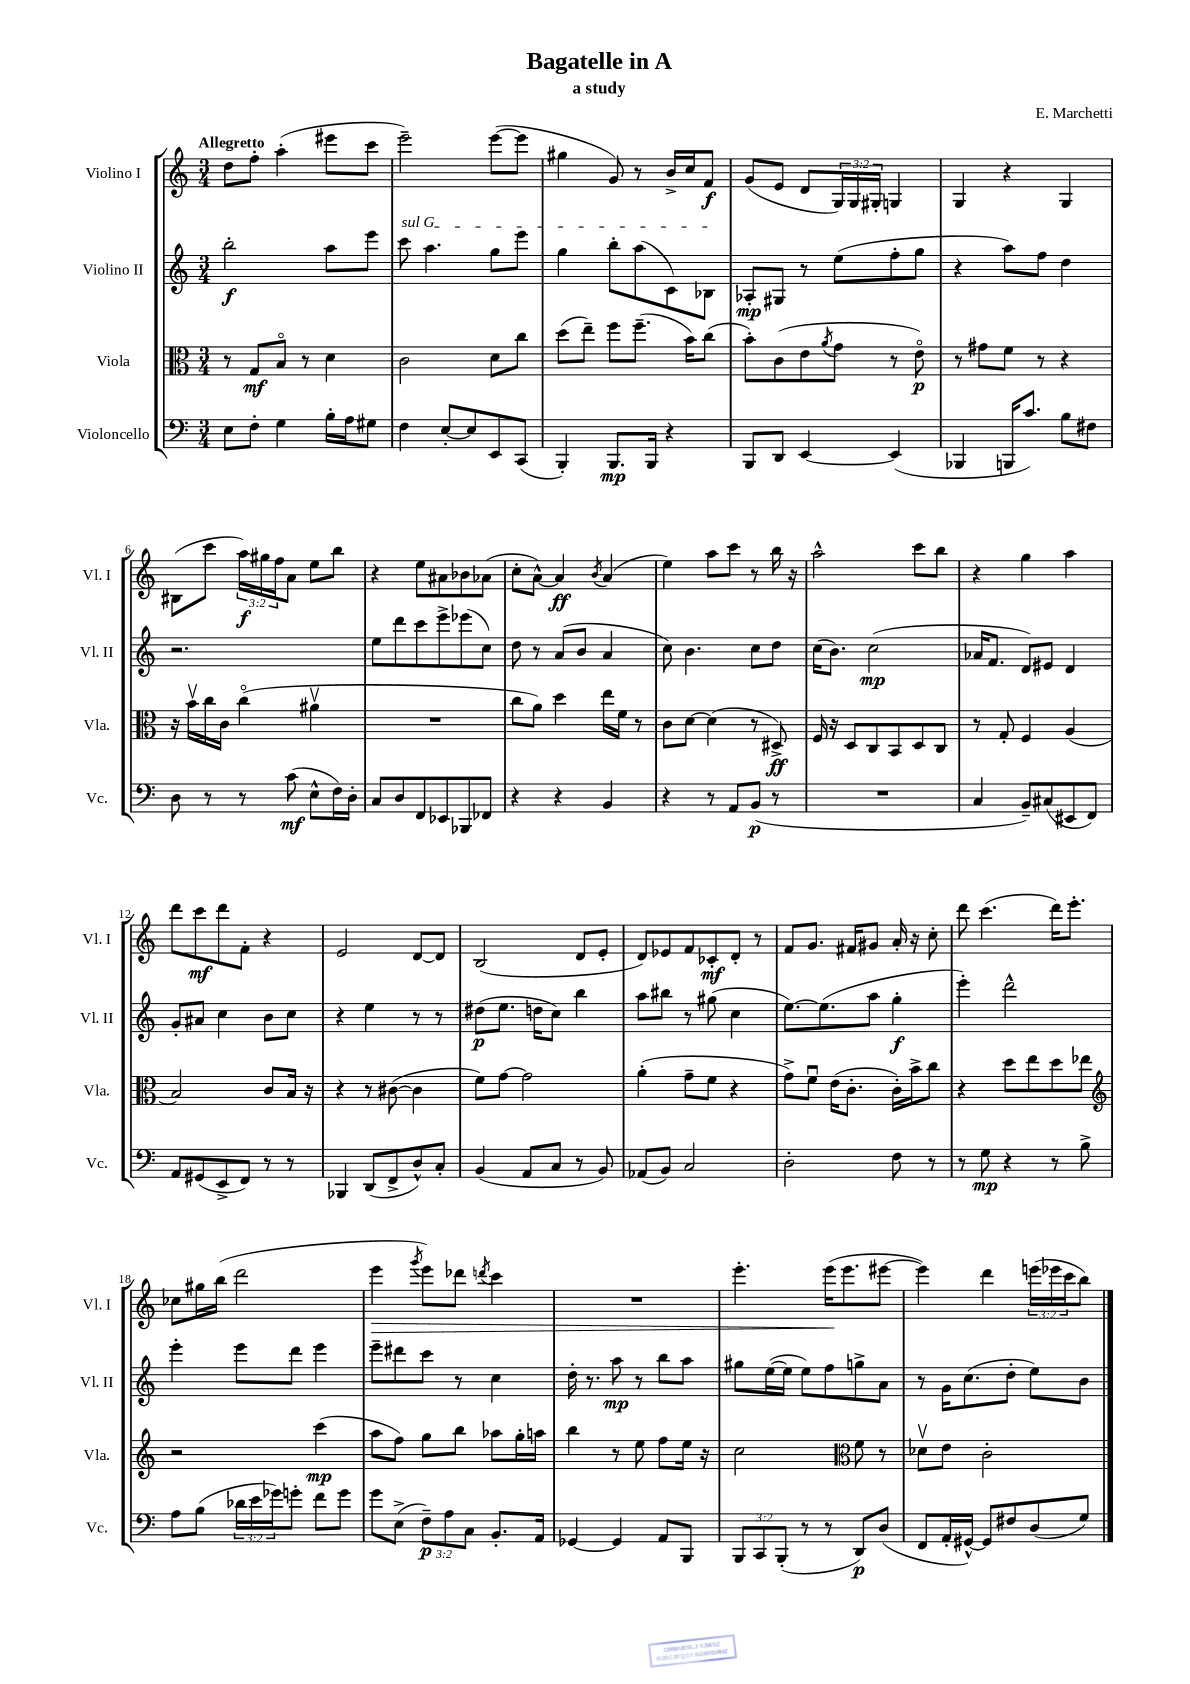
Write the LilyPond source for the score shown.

\header { title = "Bagatelle in A" composer = "E. Marchetti" subtitle = "a study" }
<<
\new StaffGroup <<
\new Staff = "s0" \with { instrumentName = "Violino I" shortInstrumentName = "Vl. I" } {
    \clef treble \key c \major \numericTimeSignature \time 3/4 \override Staff.TupletNumber.text = #tuplet-number::calc-fraction-text \tempo "Allegretto"
    d''8 f''8-. a''4-.( eis'''8 c'''8 |
    e'''2--) e'''8~( e'''8 |
    gis''4 g'8) r8 b'16-> c''16 f'8\f |
    g'8( e'8 d'8 \tuplet 3/2 { g16) g16 gis16-. } g4 |
    g4 r4 g4 |
    bis8( c'''8 \tuplet 3/2 { a''16\f) gis''16 f''16 } a'8 e''8 b''8 |
    r4 e''8 ais'8 bes'8 aes'8( |
    c''8-. a'8~-^) a'4\ff \acciaccatura { b'8 } a'4( |
    e''4) a''8 c'''8 r8 b''16 r16 |
    a''2-^ c'''8 b''8 |
    r4 g''4 a''4 |
    d'''8 c'''8\mf d'''8 f'8-. r4 |
    e'2 d'8~ d'8 |
    b2( d'8 e'8-. |
    d'8) ees'8 f'8 ces'8-.\mf d'8-. r8 |
    f'8 g'8. fis'16 gis'8 a'16-. r16 c''8-. |
    d'''8 c'''4.( d'''16) e'''8.-. |
    ces''8 gis''16 b''16( d'''2 |
    e'''4\> \acciaccatura { g'''8 } e'''8) des'''8 \acciaccatura { d'''8 } c'''4 |
    R2. |
    e'''4.-. e'''16\!( e'''8. eis'''8~ |
    eis'''4) d'''4 \tuplet 3/2 { e'''16( ees'''16 c'''16 } b''8) \bar "|." |
}
\new Staff = "s1" \with { instrumentName = "Violino II" shortInstrumentName = "Vl. II" } {
    \clef treble \key c \major \numericTimeSignature \time 3/4
    b''2-.\f a''8 e'''8 |
    \once \override TextSpanner.bound-details.left.text = \markup { \italic "sul G" } c'''8\startTextSpan a''4. g''8 e'''8 |
    g''4 b''8-. a''8( c'8) bes8\stopTextSpan |
    aes8-.\mp gis8 r8 e''8( f''8-. g''8 |
    r4 a''8) f''8 d''4 |
    r2. |
    e''8 d'''8 c'''8 e'''8-> ees'''8( c''8) |
    d''8 r8 a'8( b'8 a'4 |
    c''8) b'4. c''8 d''8 |
    c''16( b'8.) c''2\mp( |
    aes'16 f'8. d'8) eis'8 d'4 |
    g'8-. ais'8 c''4 b'8 c''8 |
    r4 e''4 r8 r8 |
    dis''8\p( e''8. d''16 c''8) b''4 |
    a''8 bis''8 r8 gis''8( c''4 |
    e''8.~) e''8.( a''8 g''4-.\f |
    e'''4-.) d'''2-^ |
    e'''4-. e'''8 d'''8 e'''4 |
    e'''8-- dis'''8 c'''8 r8 c''4 |
    d''16-. r8. a''8\mp r8 b''8 a''8 |
    gis''8 e''16~( e''16 e''8) f''8 g''8-> a'8 |
    r8 g'16 c''8.( d''8-. e''8) b'8 \bar "|." |
}
\new Staff = "s2" \with { instrumentName = "Viola" shortInstrumentName = "Vla." } {
    \clef alto \key c \major \numericTimeSignature \time 3/4
    r8 g8\mf b8\flageolet r8 d'4 |
    c'2 d'8 c''8 |
    d''8( e''8--) f''8 f''8.--( b'16) c''8( |
    b'8-.) c'8( e'8 \acciaccatura { a'8 } g'8 r8 e'8\flageolet\p) |
    r8 gis'8 f'8 r8 r4 |
    r16 b'16\upbow c''16 c'16 c''4\flageolet( ais'4\upbow |
    R2. |
    c''8 a'8) d''4 e''16 f'16 r8 |
    c'8 d'8~ d'4( r8 dis8->\ff) |
    f16 r16 d8 c8 b,8 d8 c8 |
    r8 g8-. f4 a4( |
    b2) c'8 b16 r16 |
    r4 r8 cis'8~( cis'4 |
    f'8) g'8~ g'2 |
    a'4-.( g'8-- f'8 r4 |
    g'8->) f'8\downbow e'16( c'8.-. c'16-.) b'16-> c''8 |
    r4 d''8 e''8 d''8 ees''8 |
    \clef treble r2 c'''4\mp( |
    a''8 f''8) g''8 b''8 aes''8 g''16-. a''16 |
    b''4 r8 e''8 f''8 e''16 r16 |
    c''2 \clef alto f'8 r8 |
    des'8\upbow e'8 c'2-. \bar "|." |
}
\new Staff = "s3" \with { instrumentName = "Violoncello" shortInstrumentName = "Vc." } {
    \clef bass \key c \major \numericTimeSignature \time 3/4 \override Staff.TupletNumber.text = #tuplet-number::calc-fraction-text
    e8 f8-. g4 b16-. a16 gis8 |
    f4 e8~-. e8 e,8 c,8( |
    b,,4-.) b,,8.\mp b,,16 r4 |
    b,,8 d,8 e,4~ e,4( |
    bes,,4 b,,16 c'8.) b8 fis8 |
    d8 r8 r8 c'8\mf( e8-^ f16) d16-. |
    c8 d8 f,8 ees,8 bes,,8 fes,8 |
    r4 r4 b,4 |
    r4 r8 a,8 b,8\p( r8 |
    R2. |
    c4 b,8--) cis8( eis,8 f,8) |
    a,8 gis,8( e,8-> f,8) r8 r8 |
    bes,,4 d,8( f,8-> d8-^) c8-. |
    b,4( a,8 c8 r8 b,8) |
    aes,8( b,8) c2 |
    d2-. f8 r8 |
    r8 g8\mp r4 r8 b8-> |
    a8 b8( \tuplet 3/2 { des'16 e'16 ges'16) } g'8-. f'8 g'8 |
    g'8 e8->( \tuplet 3/2 { f8--\p) a8 c8 } b,8.-. a,16 |
    ges,4~ ges,4 a,8 b,,8 |
    \tuplet 3/2 { b,,8 c,8 b,,8-.( } r8 r8 d,8\p) d8( |
    f,8 a,16-. gis,16~-^) gis,8 fis8 d8( g8) \bar "|." |
}
>>
>>
